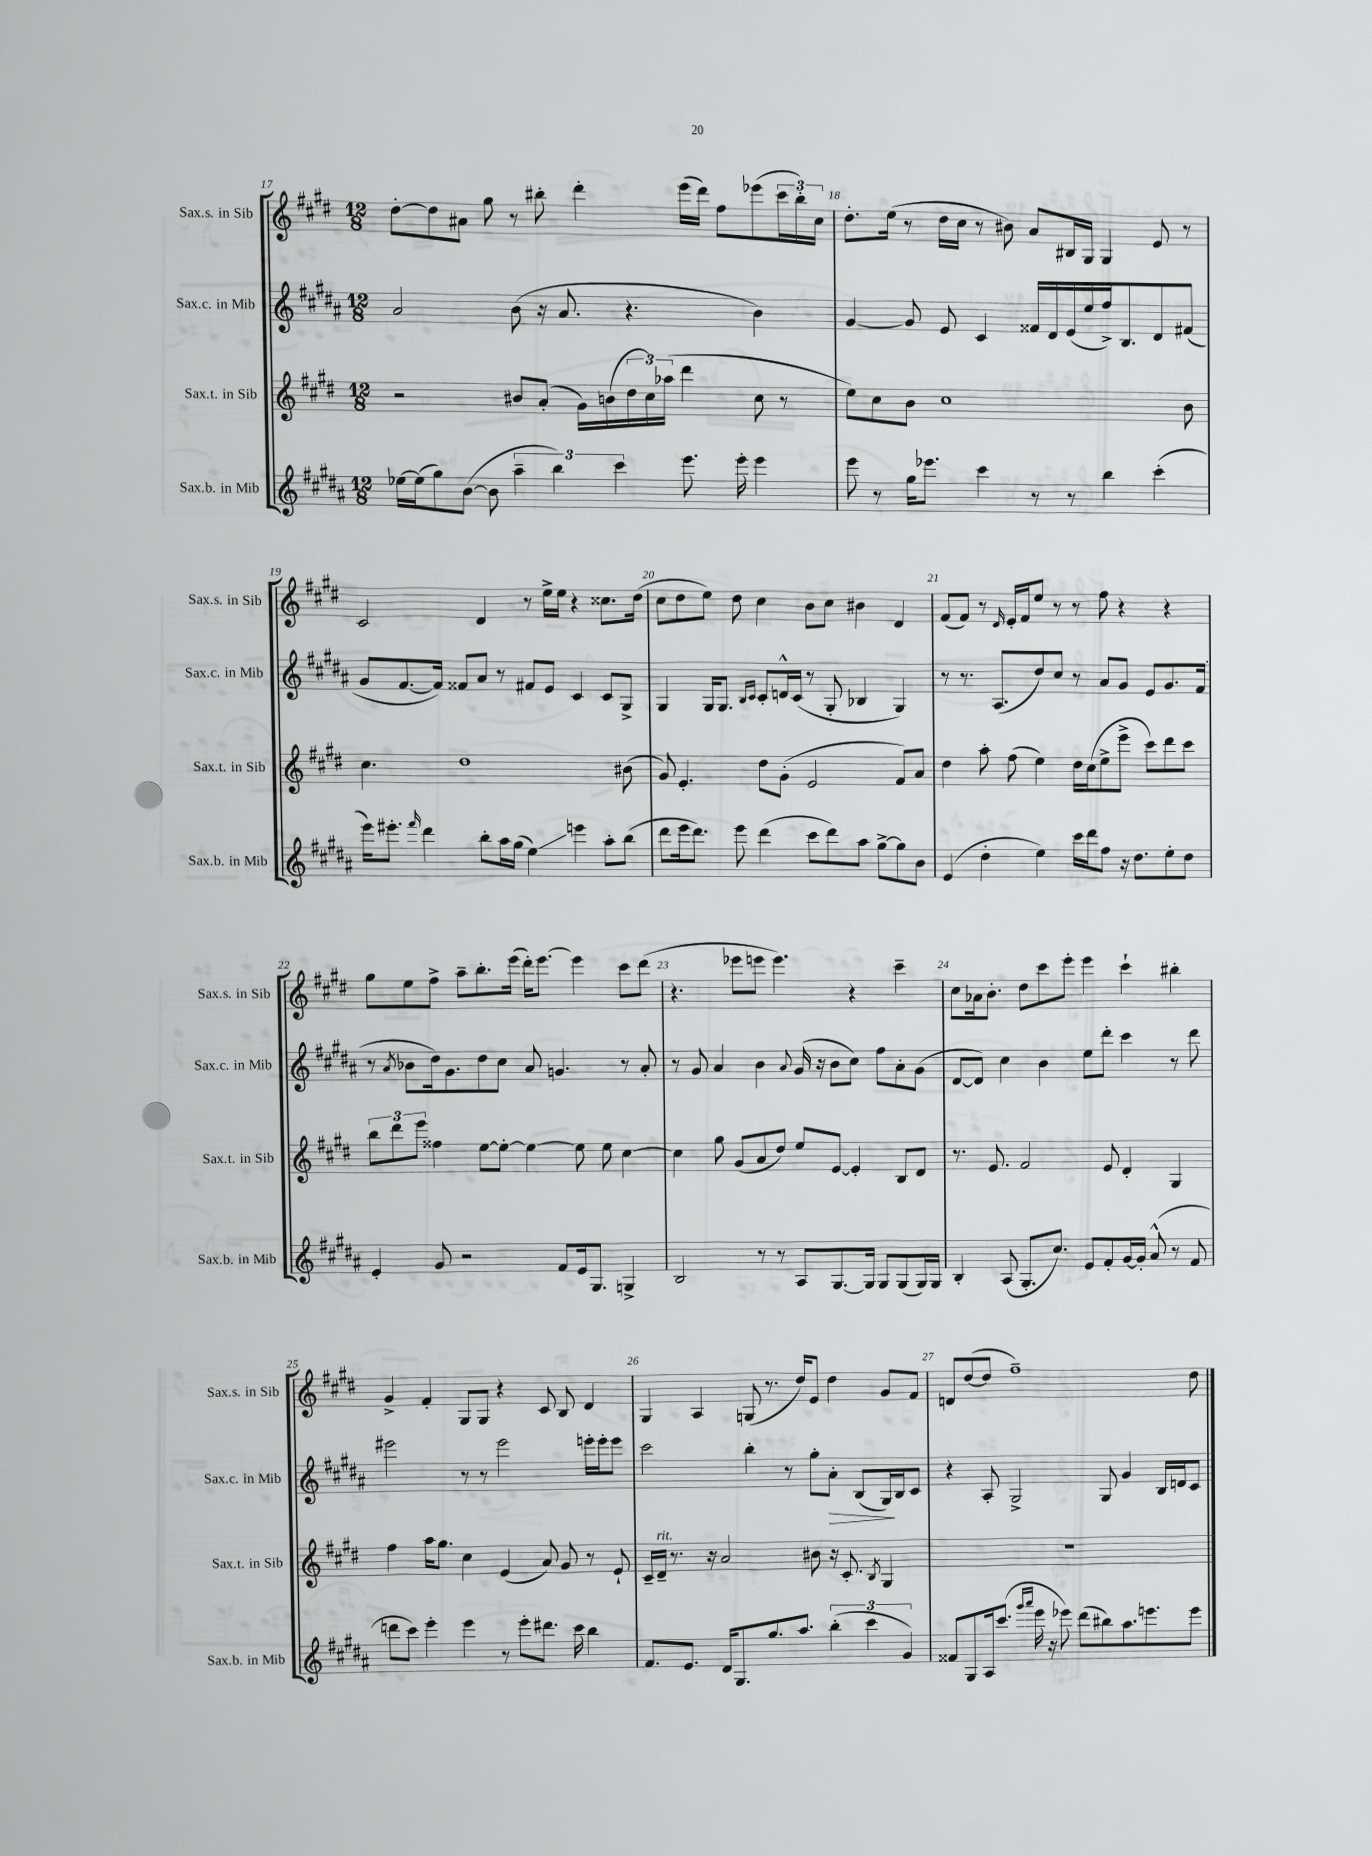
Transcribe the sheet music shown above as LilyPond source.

<<
\new StaffGroup <<
\new Staff = "s0" \with { instrumentName = "Sax.s. in Sib" shortInstrumentName = "Sax.s. in Sib" } {
    \clef treble \key e \major \numericTimeSignature \time 12/8
    dis''8~-. dis''8 ais'8 gis''8 r8 bis''8-. dis'''4-. e'''16( dis'''16) fis''8 ees'''8( \tuplet 3/2 { cis'''16 bis''16-.) cis''16 } |
    dis''8.-. e''16( r8 dis''16 cis''16 r8 bis'8) a'8 bis16 gis16 gis4 e'8 r8 |
    cis'2 dis'4 r8 e''16-> e''16 r4 cisis''8. dis''16( |
    cis''8 dis''8 e''8) dis''8 cis''4 b'8 cis''8 bis'4 dis'4 |
    fis'8( fis'8) r8 \grace { dis'16 } e'16-. fis'16 e''8 r8 r8 fis''8 r4 r4 |
    gis''8 e''8 fis''8-> a''8-- b''8.-. e'''16( dis'''16-.) e'''8.~ e'''4 cis'''8 dis'''8( |
    r4. ees'''8 e'''8 e'''4.) r4 cis'''4-- |
    cis''8 aes'16 b'8.-. dis''8 cis'''8 e'''8-. e'''4 cis'''4-! bis''4-. |
    gis'4-> fis'4-. gis8 gis8 r4 cis'8 b8 dis'4 |
    gis4 a4 g8( r8. dis''16) e'8 dis''4 gis'8 fis'8 |
    d'8 dis''8~( dis''8 fis''1--) dis''8 \bar "|." |
}
\new Staff = "s1" \with { instrumentName = "Sax.c. in Mib" shortInstrumentName = "Sax.c. in Mib" } {
    \clef treble \key b \major \numericTimeSignature \time 12/8
    ais'2 b'8( r16 ais'8. r4. b'4) |
    gis'4~ gis'8 e'8 cis'4 fisis'16 dis'16 e'16( e''16 fis''16->) b8. dis'8 fis'8( |
    gis'8 fis'8.~ fis'16) fisis'8 ais'8 r8 fis'8 e'8 cis'4 cis'8 gis8-> |
    gis4 gis16 gis8. \grace { b16 cis'16 } cis'8-. d'16-^ cis'16( r8 gis8-. bes4 gis4) |
    r8 r8. ais8.( dis''8) cis''8 r8 ais'8 gis'8 e'8 gis'8. fis'16( |
    r8 \acciaccatura { ais'8 } bes'8 dis''16) gis'8. dis''8 cis''8 ais'8 g'4. r8 ais'8-. |
    r8 gis'8 ais'4 b'4 \appoggiatura { ais'8 } gis'16( r16 b'8 cis''8) fis''8 ais'8-. gis'8( |
    dis'8~ dis'8) cis''4 b'4 e''8 dis'''8-. cis'''4 r8 dis'''8 |
    eis'''2 r8 r8 eis'''2 e'''16-. e'''16-. e'''8 |
    cis'''2 b''4-. r8 gis''8-. ais'8-.\> b8( gis16\!) b16 cis'8 |
    r4 ais8-. gis2-> gis8 gis'4 b16 d'16 cis'8 \bar "|." |
}
\new Staff = "s2" \with { instrumentName = "Sax.t. in Sib" shortInstrumentName = "Sax.t. in Sib" } {
    \clef treble \key e \major \numericTimeSignature \time 12/8
    r2 bis'8 a'8-.( gis'16) b'16( \tuplet 3/2 { dis''16 cis''16) aes''16( } dis'''4 cis''8 r8 |
    e''8) cis''8 b'8 cis''1 b'8 |
    cis''4. dis''1 bis'8( |
    gis'8) e'4.-. dis''8 gis'8-.( e'2 fis'8) a'8 |
    dis''4 a''8-. fis''8( e''4) dis''16 cis''16( e''8-> e'''8-> cis'''8) dis'''8 cis'''8 |
    \tuplet 3/2 { b''8 dis'''8 e'''8 } fisis''4 e''8~ e''8~-. e''4~ e''8 e''8 cis''4~ |
    cis''4 gis''8 gis'8( a'8 dis''8) e''8 e'8~ e'4-. b8 dis'8 |
    r8. e'8. fis'2 e'8 dis'4-. gis4 |
    fis''4 a''16 gis''8. cis''4 e'4( a'8) gis'8 r8 e'8-! |
    cis'16-- dis'16--^\markup { \italic "rit." } r8. r16 a'2 bis'8 r16 cis'8.-. \acciaccatura { b8 } gis4 |
    R1. \bar "|." |
}
\new Staff = "s3" \with { instrumentName = "Sax.b. in Mib" shortInstrumentName = "Sax.b. in Mib" } {
    \clef treble \key b \major \numericTimeSignature \time 12/8
    ees''16~ ees''16( gis''8) b'8~( b'8 \tuplet 3/2 { ais''4-- b''4) cis'''4 } e'''8. e'''16-. e'''4 |
    e'''8 r8 gis''16 ees'''8. cis'''4 r8 r8 b''4 cis'''4-.( |
    e'''16) eis'''8.-. \grace { fis'''16 } dis'''4 b''8-. ais''16 gis''16( e''4\glissando) e'''4 ais''8-. b''8( |
    dis'''8 e'''16 dis'''8.) e'''8 dis'''4( cis'''8 dis'''8) ais''8 gis''8~-> gis''8 b'8 |
    e'4( dis''4-. e''4) cis'''16 dis'''16 fis''8 r16 dis''8. e''8-. dis''8 |
    e'4-. gis'8 r2 fis'8 e'16 gis8. g4-> |
    b2 r8 r8 ais8 gis8.~ gis16 gis8 gis8( gis16) gis16 |
    b4-. ais8( gis8.-. cis''8.) e'8 fis'8-. gis'16~ gis'16-. ais'8-^( r8 fis'8 |
    d'''8 cis'''8) e'''4-. e'''4 r8 e'''8-. dis'''8. cis'''16 b''4 |
    fis'8. e'8. dis'16 gis8. gis''8. ais''8. \tuplet 3/2 { b''4-.( cis'''4 gis'4) } |
    fisis'8 gis8 ais16 cis'''8.( \grace { gis'''16 ais'''16 } e'''16 r16 ees'''8) dis'''8( bis''8) ais''8. e'''8. e'''8 \bar "|." |
}
>>
>>
\layout { \context { \Score currentBarNumber = #17 \override BarNumber.break-visibility = ##(#f #t #t) barNumberVisibility = #all-bar-numbers-visible } }
